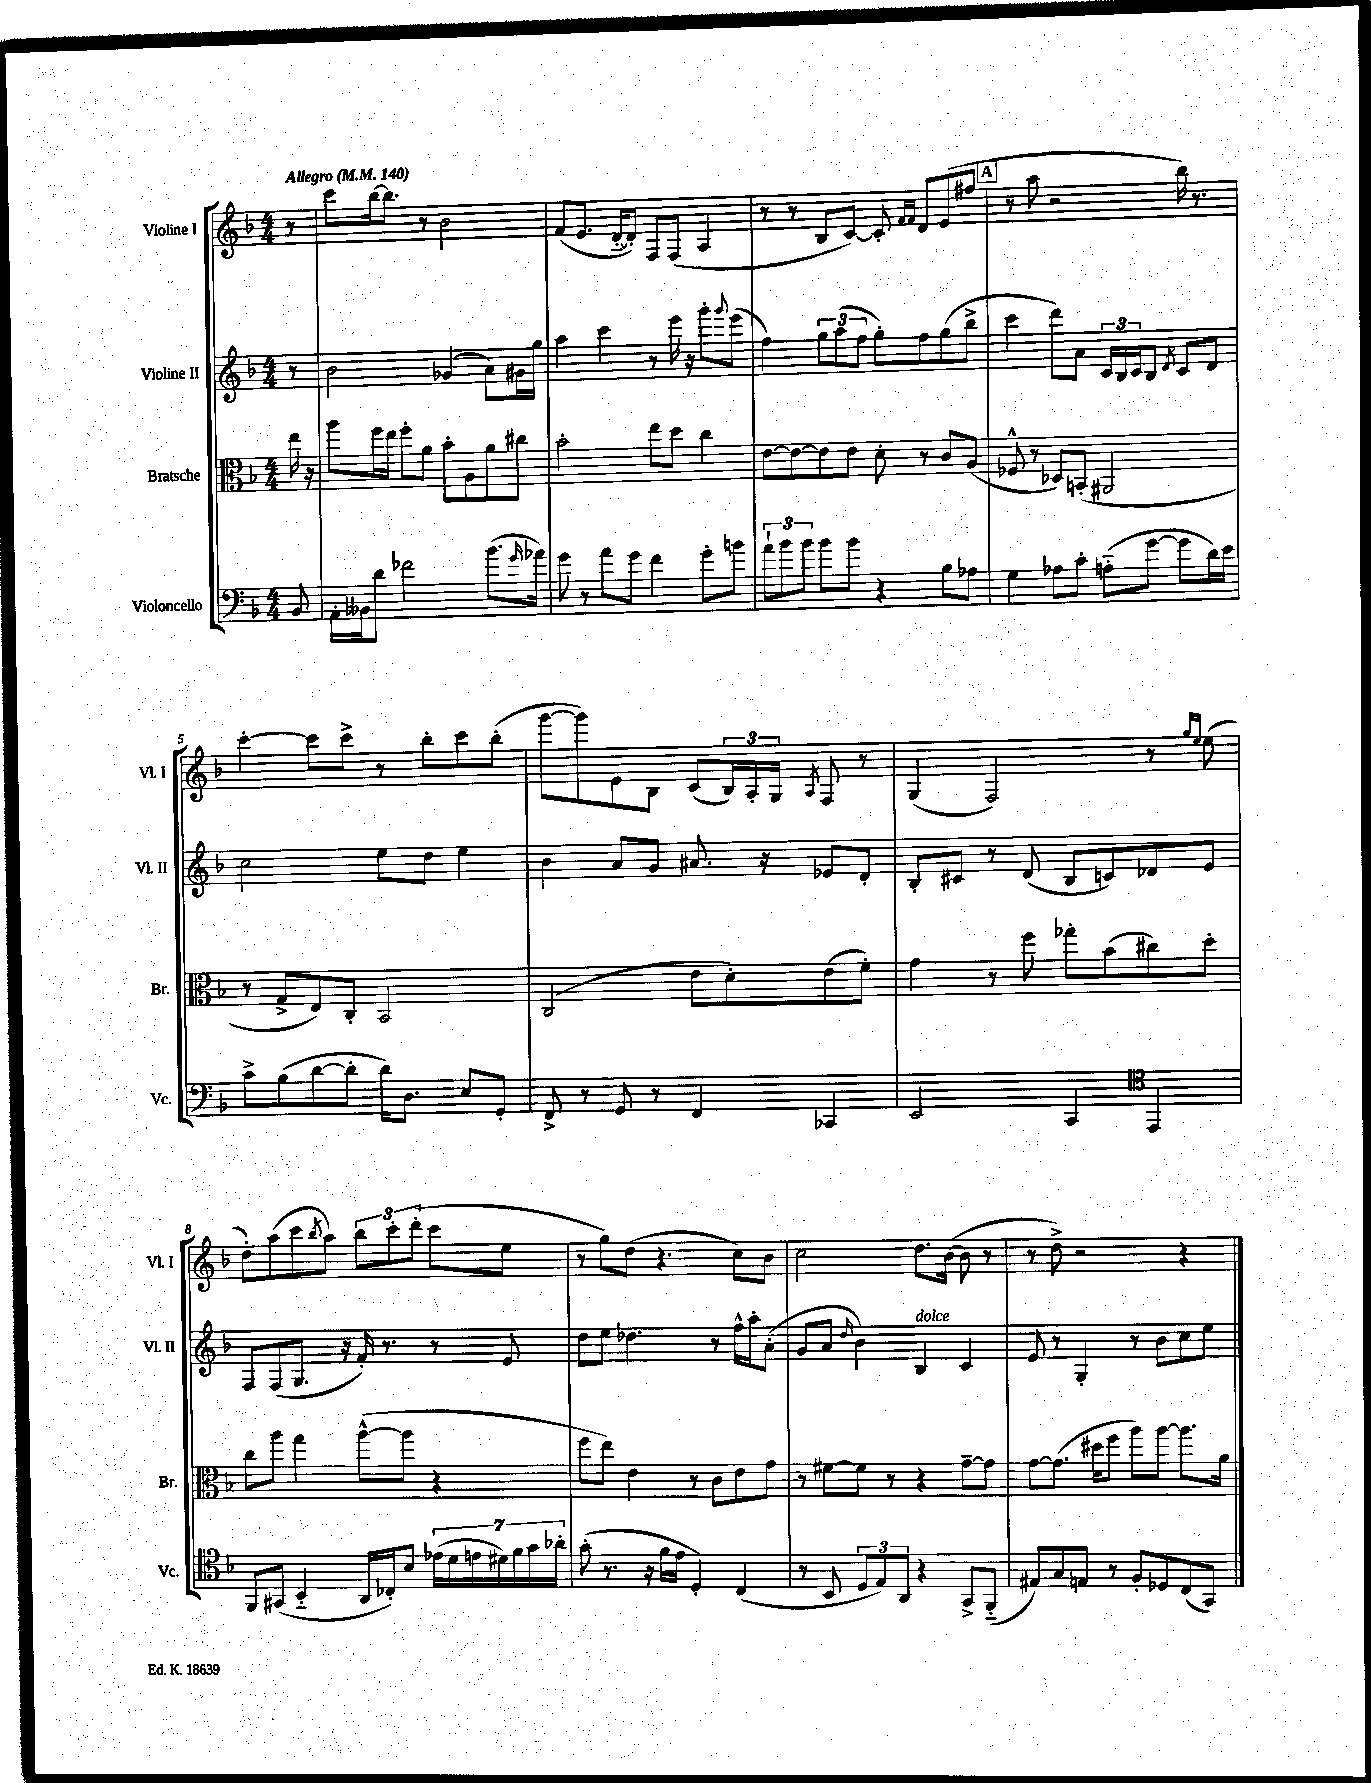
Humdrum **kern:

**kern	**kern	**kern	**kern
*part4	*part3	*part2	*part1
*staff4	*staff3	*staff2	*staff1
*I"Violoncello	*I"Bratsche	*I"Violine II	*I"Violine I
*I'Vc.	*I'Br.	*I'Vl. II	*I'Vl. I
*clefF4	*clefC3	*clefG2	*clefG2
*k[b-]	*k[b-]	*k[b-]	*k[b-]
*M4/4	*M4/4	*M4/4	*M4/4
*MM140	*MM140	*MM140	*MM140
=	=	=	=
!	!	!	!LO:TX:a:B:t=Allegro
8BB-/	16ee\	8r	8r
.	16r	.	.
=1	=1	=1	=1
16AA'\LL	8aa\L	2b-\	8ccc\L
16BB--X\J	.	.	.
8d\J	16ff\L	.	[16bb-\k
.	16ee\JJ	.	8.bb-\J]
2f-X\	8ff'\L	.	.
.	8a\J	.	8r
.	8b-'\L	(4g-X/	2b-\
.	8A\	.	.
(8.b-\L	8a\	8a\L)	.
.	8cc#X\J	16g#X\L	.
16qqg/	.	.	.
16a-X\Jk)	.	16gg\JJ	.
=2	=2	=2	=2
8g\	2b-'\	4aa\	(8f/L
8r	.	.	8.e/J
8a\L	.	4ccc\	.
.	.	.	[16d/KL
8g\J	.	.	8d'/J])
4f\	8ee\L	8r	8F/L
.	8dd\J	16eee\	(8F/J
.	.	16r	.
8g'\L	4cc\	8ggg'\L	4A/
.	.	8qqggg/	.
8bn\J	.	(8eee\J	.
=3	=3	=3	=3
12a`\L	[8e\L	4ff\)	8r
12b-\	.	.	.
.	8e\_	.	8r
12b-\J	.	.	.
8b-\L	8e\]	12gg\L	8B-/L
.	.	(12aa\	.
8b-\J	8e\J	.	[8c/J)
.	.	12ff\J	.
4r	8d'\	8gg'\L)	8c'/]
.	.	.	16qqf/LL
.	.	.	16qqf/JJ
.	8r	8ff\	8d/L
8B-\L	8c/L	(8gg\	(8e/
8A-X\J	(8A/J	8bb-^\J	8ff#X/J
!!LO:REH:place=s1:t=A
=4	=4	=4	=4
4G\	8F-X^^/	4ccc\	8r
.	8r	.	8aa\
8A-X\L	8D-X/L)	8ddd\L)	2r
8c'\J	(8BBn'/J	8a\J	.
(8An\L	2AA#X/	24c/LL	.
.	.	24B-/	.
.	.	24c/J	.
[8g\J	.	8B-/J	.
.	.	8qd/	.
8g\L]	.	8c/L	16bb-\)
.	.	.	8.r
16d\L)	.	8d/J	.
16e\JJ	.	.	.
!!LO:LB:g=z
=5	=5	=5	=5
8c^\L	8r	2cc\	[4ccc'\
(8B-\	8G^/L	.	.
[8d\	8E/)	.	8ccc\L]
8d'\J]	8C'/J	.	8ccc^\J
16d\KL)	2BB-/	8ee\L	8r
8.D\J	.	.	.
.	.	8dd\J	8bb-'\L
8E/L	.	4ee\	8ccc\
8GG'/J	.	.	(8bb-'\J
=6	=6	=6	=6
8FF^/	(2C/	4b-\	[8ggg\L
8r	.	.	8ggg\])
8GG/	.	8a/L	8e\
8r	.	8g/J	8B-\J
4FF/	8e\L	8.a#X/	(8c/L
.	8d'\)	.	24B-/L)
.	.	.	24A'/
.	.	16r	.
.	.	.	24G/JJ
.	.	.	8qA/
4CC-X/	(8e\	8e-X/L	8F/
.	8f'\J)	8d'/J	8r
=7	=7	=7	=7
2EE/	4g\	8B-'/L	(4G/
.	.	8c#X/J	.
.	8r	8r	2F/)
.	8ff\	(8d/	.
4CC/	8gg-X'\L	8B-/L	.
.	(8b-\	8cn/)	.
*clefC4	*	*	*
4EE/	8cc#X\)	8d-X/	8r
.	.	.	16qqgg/LL
.	.	.	16qqee/JJ
.	8dd'\J	8e/J	(8ee\
!!LO:LB:g=z
=8	=8	=8	=8
8FF/L	8cc\L	8F/L	8dd'\L)
(8GG#X/J	8aa\J	(8F/	(8aa\
4BB-/	4gg\	8.G/J	8ccc\
.	.	.	8qbb-/
.	.	.	8aa\J)
.	.	16r	.
16AA/LL	([8aa^^\L	16f'/)	12bb-\L
16C-X'/J)	.	8.r	.
.	.	.	12ccc'\
8B-/J	8aa\J]	.	.
.	.	.	(12ddd'\J
(28e-X\LL	4r	8r	8ccc\L
28d\	.	.	.
28en\	.	.	.
28d#X\)	.	.	.
.	.	8e/	8ee\J
28f\	.	.	.
28g\	.	.	.
28a-X'\JJ	.	.	.
=9	=9	=9	=9
(8g'\	8ff\L	8dd\L	8r
8.r	8ee\J)	8ee\J	8gg\L)
.	4e\	4.dd-X\	(8dd\J
16r	.	.	.
16f\LL	.	.	4.r
16e\JJ	.	.	.
4D'/)	8r	.	.
.	8c\L	8r	.
(4C/	8e\	16ff^^\LL	8cc\L)
.	.	16aa'\J	.
.	8g\J	(8a'\J	8b-\J
=10	=10	=10	=10
8r	8r	8g/L	2cc\
8BB-/	[8f#X\L	8a/J	.
.	.	16qqdd/	.
12D/L	8f#\J]	4b-\)	.
12E/)	.	.	.
.	8r	.	.
12AA/J	.	.	.
!	!	!LO:TX:a:i:t=dolce	!
4r	4r	4B-/	8.dd\L
.	.	.	([16b-\Jk
8GG^/L	[8g~\L	4c/	8b-\]
(8FF/J	8g\J]	.	8r
=11	=11	=11	=11
8E#X/L)	[8g\L	8e/	8r
8G/	(8.g\J]	8r	8dd^\)
8En/J	.	4G'/	2r
.	16dd#X\KL	.	.
8r	8ff\J	.	.
8F'/L	8aa\L)	8r	.
8D-X/	[8aa\J	8b-\L	.
(8C/	8.aa\L]	8cc\	4r
8GG/J)	.	8ee\J	.
.	16a\Jk	.	.
==	==	==	==
*-	*-	*-	*-
